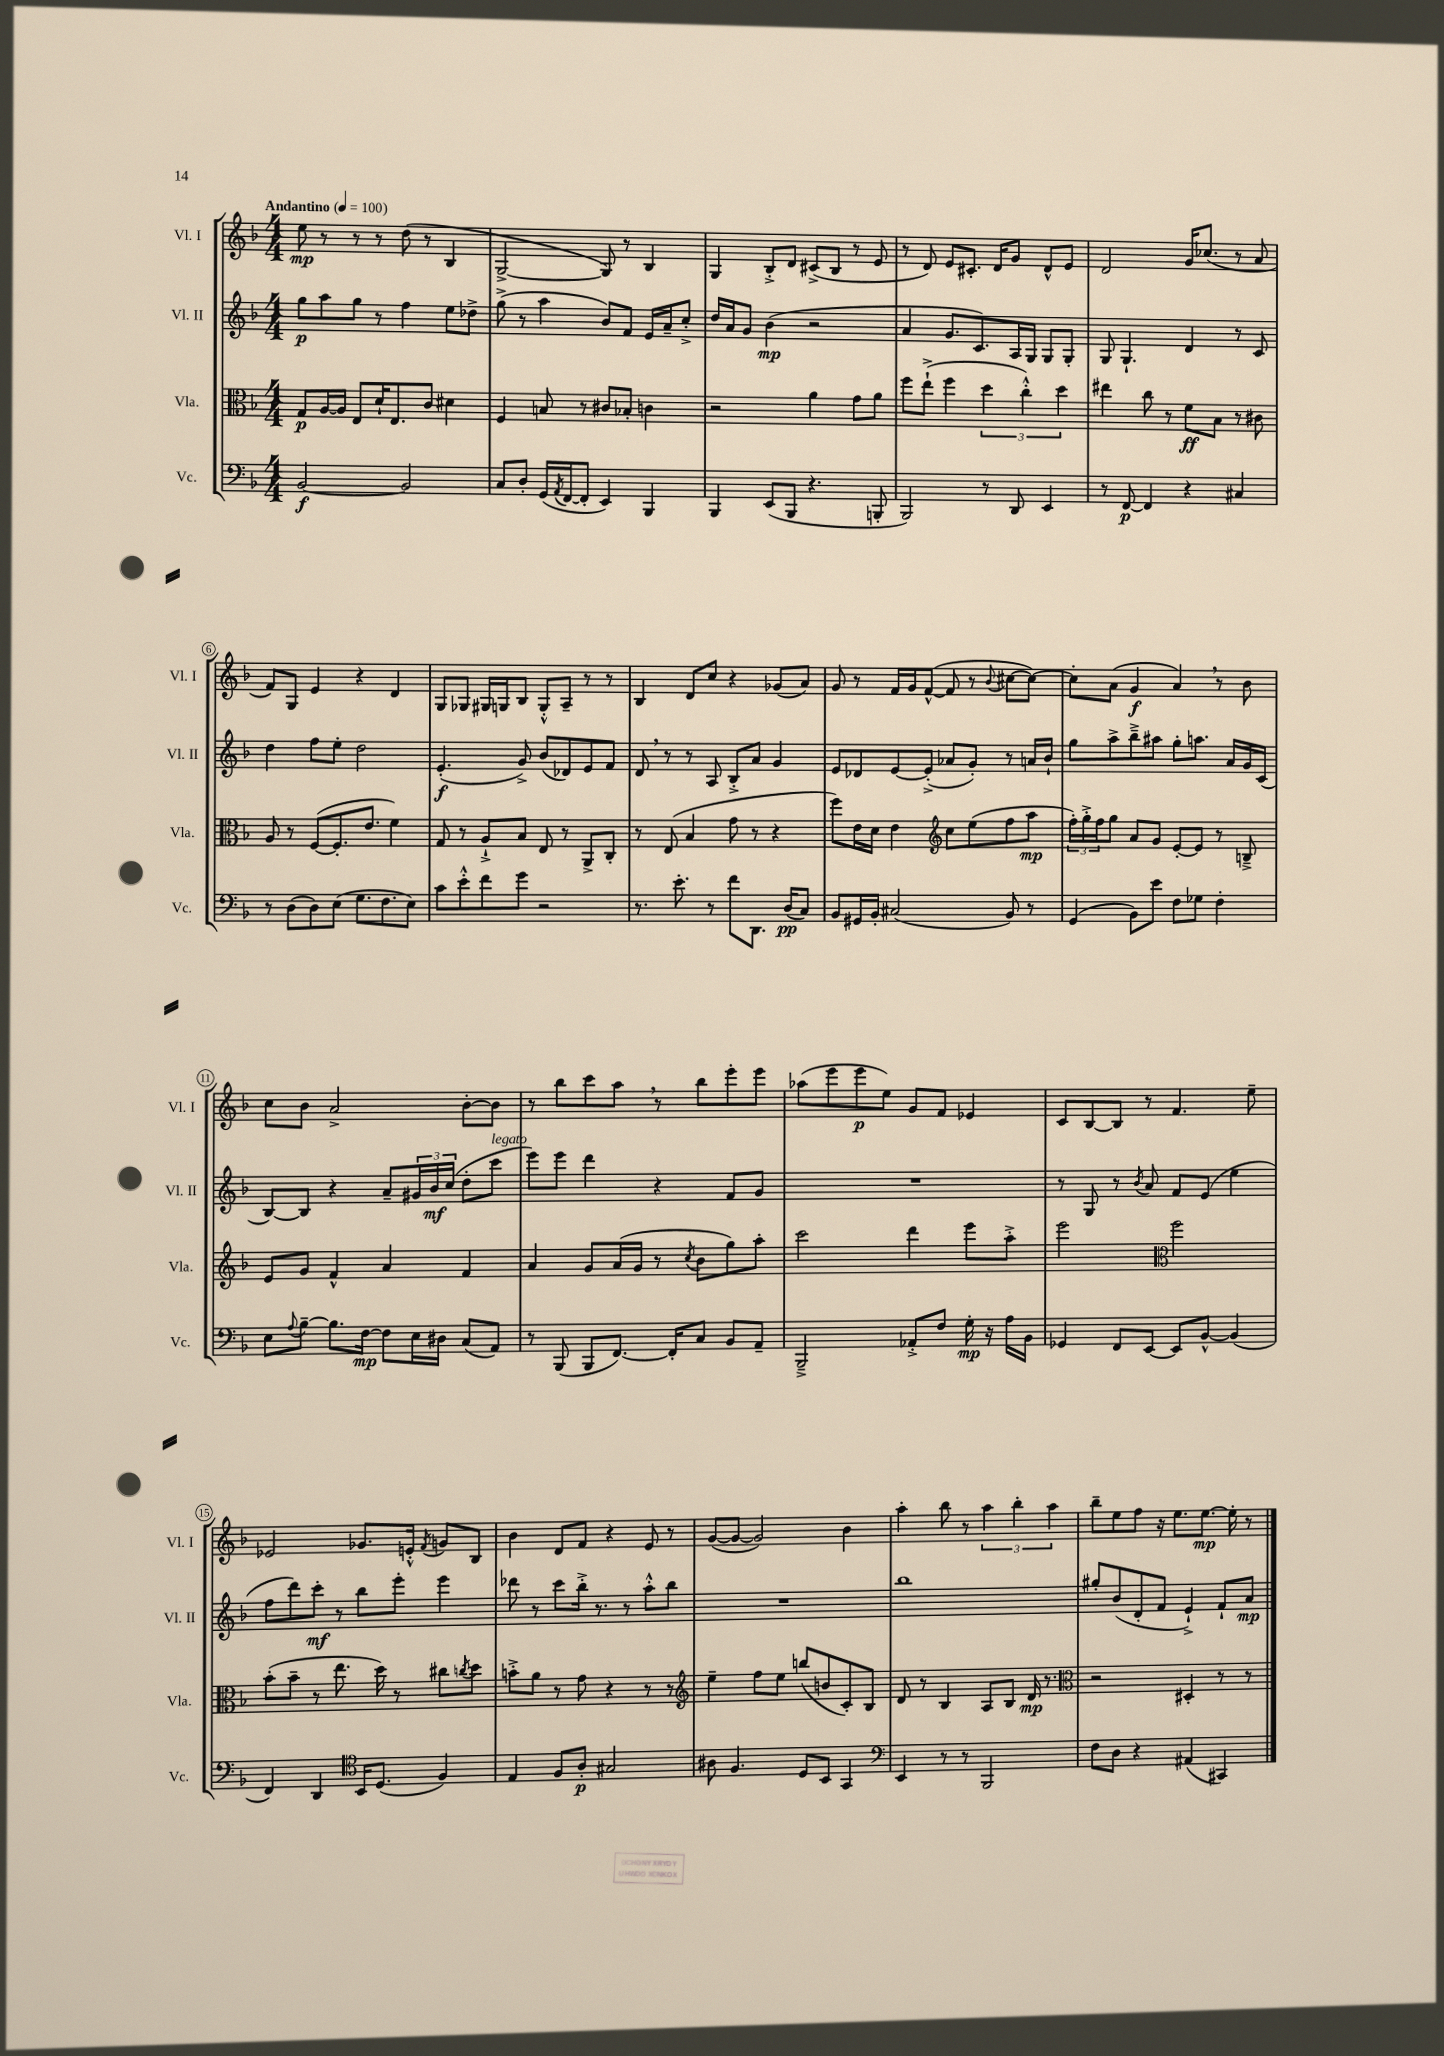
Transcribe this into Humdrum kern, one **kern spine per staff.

**kern	**kern	**kern	**kern
*staff4	*staff3	*staff2	*staff1
*clefF4	*clefC3	*clefG2	*clefG2
*k[b-]	*k[b-]	*k[b-]	*k[b-]
*M4/4	*M4/4	*M4/4	*M4/4
*MM100	*MM100	*MM100	*MM100
[2BB-/	8G/L	8gg\L	8ee\
.	[16A/L	8aa\	8r
.	16A/]JJ	.	.
.	8E/L	8gg\J	8r
.	16d`/K	8r	8r
.	8.E/	.	.
2BB-/]	.	4ff\	(8dd\
.	8c/J	.	8r
.	4d#\	8ee\L	4B-/
.	.	8dd-^\J	.
=	=	=	=
8C/L	4F/	(8gg^\	[2G^/
8D'/J	.	8r	.
(16GG/LL	8B/	4aa\	.
8qAA/	.	.	.
[16FF/J	.	.	.
8FF'/]J	8r	.	.
4EE/)	8c#/L	8b-/L)	8G/])
.	8B-'/J	8f/J	8r
4BBB-/	4c\	16e/LL	4B-/
.	.	16a~/J	.
.	.	8cc'^/J	.
=	=	=	=
4BBB-/	2r	16dd/LL	4G/
.	.	16a/J	.
.	.	8g/J	.
(8EE/L	.	(4b-\	8B-'^/L
8BBB-/J	.	.	8d/J
4.r	4a\	2r	(8c#^/L
.	.	.	8B-/J
.	8g\L	.	8r
8BBB'/	8a\J	.	8e/
=	=	=	=
2BBB-/)	8ff\L	4a/	8r
.	(8ee`^\J	.	8d/)
.	4ff\	8.g/L	8e/L
.	.	.	8.c#'/J
.	.	8.c/)	.
8r	6dd\	.	.
.	.	.	16d/LK
8DD/	.	16A/L	8g/J
.	6cc'^^\)	.	.
.	.	16G/JJ	.
4EE/	.	8G/L	8d^^/L
.	6dd\	.	.
.	.	8G'/J	8e/J
=	=	=	=
8r	4ee#\	8G/	2d/
[8FF/	.	4.G`/	.
4FF/]	8cc\	.	.
.	8r	.	.
4r	8f\L	4d/	16g/LK
.	.	.	(8.cc-/J
.	8B-\J	.	.
4C#/	8r	8r	8r
.	8c#\	8c/	8a/
=	=	=	=
8r	8A/	4dd\	8f/L)
(8D\L	8r	.	8G/J
8D\)	([8F/L	8ff\L	4e/
(8E\J	8.F'/]	8ee'\J	.
8.G\L	.	2dd\	4r
.	8.e/J	.	.
8.F\	.	.	.
.	4f\)	.	4d/
8E\J)	.	.	.
=	=	=	=
8c\L	8G/	(4.e'/	8G/L
8e'^^\	8r	.	8G-/J
8f\	8A`^/L	.	16G#/LL
.	.	.	16G/J
8g\J	8B-/J	8g^/)	8B-/J
2r	8E/	(8b-/L	8G'^^/L
.	8r	8d-/)	8A~/J
.	8AA^/L	8e/	8r
.	8C'/J	8f/J	8r
=	=	=	=
8.r	8r	8d/	4B-/
.	(8E/	8r	.
8.e'\	.	.	.
.	4B-/	8r	8d/L
8r	.	8A/	8cc/J
8f\L	8g\	8B-'^/L	4r
8.DD\J	8r	8a/J	.
.	4r	4g/	(8g-/L
(16D/LK	.	.	.
8C/J)	.	.	8a/J)
=	=	=	=
8BB-/L	8ff\L)	8e/L	8g/
16GG#/L	16e\L	8d-/	8r
16BB-'/JJ	16d\JJ	.	.
(2C#/	4e\	[8e/	16f/LL
.	.	.	16g/J
.	.	(8e'^/]J	([8f^^/J
*	*clefG2	*	*
.	8cc\L	8a-/L	8f/]
.	(8ee\	8g'/J)	8r
.	.	.	8qqb-/
8BB-/)	8ff\	8r	[8cc#\L
8r	8aa\J	16a/LL	8cc#\_J)
.	.	16b-`/JJ	.
=	=	=	=
(4GG/	24ff'\LL)	8gg\L	8cc#'\]L
.	24gg'^\	.	.
.	24ff\J	.	.
.	8gg\J	8aa^\	(8a\J
8BB-\L)	8a/L	8bb-~^\	4g/
8e\J	8g/J	8aa#\J	.
8F\L	[8e'/L	8gg'\L	4a/)
8G-\J	8e/]J	8.aa\J	.
4F'\	8r	.	8r
.	.	16a/LL	.
.	8B~^/	16g/	8b-\
.	.	(16c/JJ	.
=	=	=	=
8E\L	8e/L	[8B-/L)	8cc\L
8qqA/	.	.	.
[8B-~\J	8g/J	8B-/]J	8b-\J
8.B-\]L	4f^^/	4r	2a^/
[16F\Jk	.	.	.
8F\]L	4a/	8a~/L	.
16E\L	.	24g#/L	.
.	.	24b-/	.
16D#\JJ	.	.	.
.	.	(24cc/JJ	.
(8C/L	4f/	8dd'\L	[8b-'\L
8AA/J)	.	8ccc\J	8b-\]J
=	=	=	=
8r	4a/	8eee\L)	8r
(8BBB-/	.	8eee\J	8bb-\L
8BBB-/L	8g/L	4ddd\	8ccc\
[8.FF/J)	(16a/L	.	8aa\J
.	16g/JJ	.	.
.	8r	4r	8r
16FF'/]LK	.	.	.
.	8qcc/	.	.
8C/J	8b-\L	.	8bb-\L
8BB-/L	8gg\)	8f/L	8eee'\
8AA~/J	8aa'\J	8g/J	8eee\J
=	=	=	=
2BBB-~^/	2ccc\	1r	(8aa-\L
.	.	.	8eee\
.	.	.	8eee\
.	.	.	8ee\J)
8AA-'^/L	4ddd\	.	8g/L
8F/J	.	.	8f/J
16G'\	8eee\L	.	4e-/
16r	.	.	.
16A\LL	8aa'^\J	.	.
16BB-\JJ	.	.	.
=	=	=	=
4GG-/	2eee\	8r	8c/L
.	.	8G/	[8B-/
8FF/L	.	8r	8B-/]J
.	.	8qb-/	.
[8EE/J	.	8a/	8r
*	*clefC3	*	*
8EE/]L	2ff\	8f/L	4.f/
[8BB-^^/J	.	(8e/J	.
(4BB-/]	.	4ee\	.
.	.	.	8ee~\
=	=	=	=
4FF/)	(8b-'\L	8ff\L	2e-/
.	8b-~\J	8ddd\)	.
4DD/	8r	8ccc'\J	.
.	8.ee\	8r	.
*clefC4	*	*	*
16BB-/LK	.	8bb-\L	8.g-/L
(8.D/J	16dd\)	.	.
.	8r	8eee'\J	.
.	.	.	16e'^^/Jk
.	.	.	8qf/
4F/)	8cc#\L	4eee\	8g/L
.	8qcc/	.	.
.	8dd\J	.	8B-/J
=	=	=	=
4E/	8b'^\L	8ddd-\	4b-\
.	8a\J	8r	.
8F/L	8r	8ccc\L	8d/L
8A'/J	8g\	16bb-'^\Jk	8f/J
.	.	8.r	.
2G#/	4r	.	4r
.	.	8r	.
.	8r	8aa'^^\L	8e/
.	8r	8bb-\J	8r
=	=	=	=
*	*clefG2	*	*
8A#\	4ee~\	1r	([8g/L
4.F/	.	.	8g/_J
.	8ff\L	.	2g/])
.	8ee\J	.	.
8D/L	(8bb/L	.	.
8BB-/J	8b/	.	.
4GG/	8c'/)	.	4b-\
.	8B-/J	.	.
=	=	=	=
*clefF4	*	*	*
4EE/	8d/	1bb-	4aa'\
.	8r	.	.
8r	4B-/	.	8bb-\
8r	.	.	8r
2BBB-/	8A/L	.	6aa\
.	8B-/J	.	.
.	.	.	6bb-'\
.	16d/	.	.
.	8.r	.	.
.	.	.	6aa\
=	=	=	=
*	*clefC3	*	*
8F\L	2r	8gg#'/L	8bb-~\L
8D\J	.	(8b-/	8ee\
4r	.	8d'/	8ff\J
.	.	8f/J	16r
.	.	.	8.ee\L
(4AA#/	4D#'/	4e`^/)	.
.	.	.	[8.ee\J
4CC#/)	8r	8f`/L	.
.	.	.	16ee'\]
.	8r	8a/J	8r
==	==	==	==
*-	*-	*-	*-
